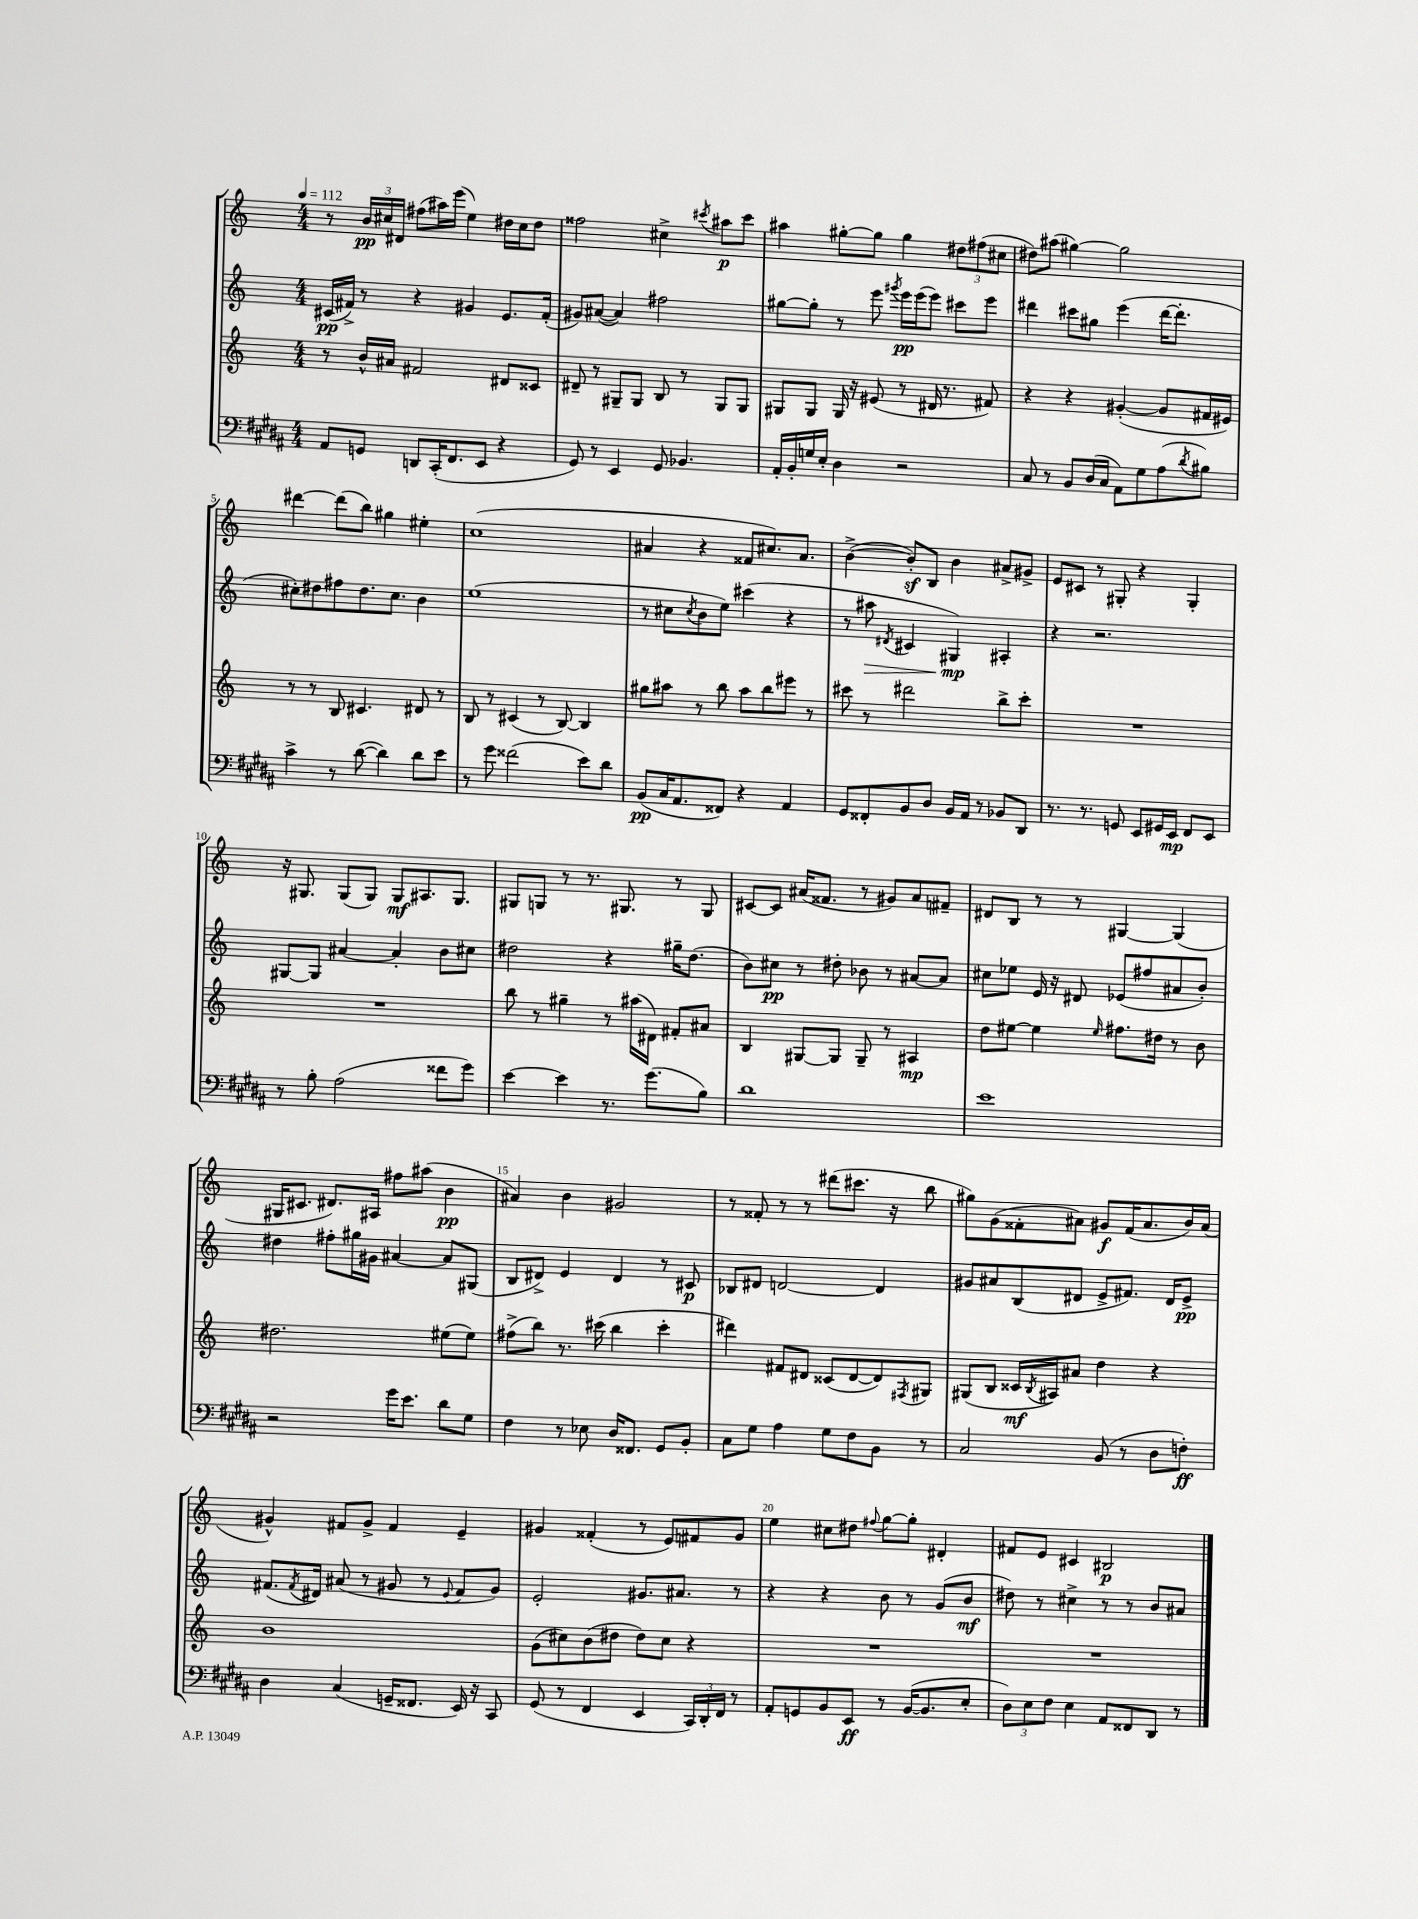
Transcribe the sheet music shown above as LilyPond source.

<<
\new StaffGroup <<
\new Staff = "s0" {
    \clef treble \key c \major \numericTimeSignature \time 4/4 \tempo 4 = 112
    r8 \tuplet 3/2 { b'16\pp cis''16 dis'16 } fis''8( ais''16) e'''16( e''4) dis''16 cis''16 dis''8 |
    fisis''2 cis''4-> \acciaccatura { cis'''8 } ais''8\p cis'''8 |
    ais''4 gis''8~-. gis''8 gis''4 \tuplet 3/2 { dis''8 fis''8( cis''8 } |
    dis''8) ais''8( gis''4~) gis''2 |
    dis'''4~ dis'''8( b''8) gis''4 eis''4-. |
    c''1( |
    ais'4 r4 fisis'8 cis''8.) ais'8. |
    b'4~->( b'8-.\sf) b8 b'4 ais'8-> gis'8-> |
    e'8 cis'8 r8 gis8-. r4 gis4-. |
    r16 gis8. gis8( gis8) gis8\mf ais8. gis8. |
    gis8 g8 r8 r8. gis8. r8 gis8 |
    cis'8~ cis'8 ais'16( fisis'8. r8 gis'8) ais'8 fis'8-- |
    dis'8 b8 r8 r8 gis4~ gis4( |
    gis16 cis'8. dis'8.) ais16 fis''8 ais''8( b'4\pp |
    ais'4) b'4 gis'2 |
    r8 fisis'8-. r8 r8 dis'''8( cis'''8. r16 b''8 |
    gis''8) g'8( fisis'8-. ais'8) gis'8\f fisis'16( ais'8. b'16) ais'16( |
    gis'4-^) fis'8 gis'8-> fis'4 e'4-- |
    gis'4 fisis'4-.( r8 e'8) fis'8 gis'8 |
    e''4 cis''8 dis''8 \appoggiatura { fis''8 } g''8~ g''8-. dis'4-. |
    fis'8 e'8 cis'4 bis2\p \bar "|." |
}
\new Staff = "s1" {
    \clef treble \key c \major \numericTimeSignature \time 4/4
    cis'16\pp( fis'16->) r8 r4 gis'4 e'8. fis'16-.( |
    gis'8) ais'8~( ais'4) fis''2 |
    gis''8~ gis''8-. r8 e'''8 \acciaccatura { gis'''8 } e'''16\pp e'''16( e'''8) cis'''8 e'''8 |
    dis'''4 cis'''8 gis''8 e'''4( dis'''16~ dis'''8.-. |
    cis''8-.) dis''8 fis''8 dis''8. cis''8. b'4 |
    e''1( |
    r8 cis''8 \acciaccatura { cis''8 } b'8 e''8) cis'''4( r4 |
    r8 ais''8\> \acciaccatura { dis'8 } cis'4 gis4\mp\!) ais4-. |
    r4 r2. |
    gis8~ gis8 ais'4~ ais'4-. b'8 cis''8 |
    dis''2 r4 gis''16-- dis''8.( |
    b'8) cis''8\pp r8 dis''8-. bes'8 r8 ais'8~ ais'8 |
    cis''8 ees''8 e'16 r16 dis'8 ees'8( fis''8 ais'8 b'8-.) |
    dis''4 fis''8-. gis''16 gis'16 ais'4~ ais'8 gis8( |
    b8 dis'8->) e'4 dis'4 r8 cis'8\p |
    bes8 dis'8 d'2~ d'4 |
    gis'8 ais'8 b8( dis'8 e'8-> fis'8.) dis'16 e'8->\pp |
    fis'8.( \acciaccatura { fis'8 } dis'16) ais'8( r8 gis'8 r8 \appoggiatura { e'8 } fis'8 gis'8) |
    e'2-. gis'8. ais'8. r8 |
    r4 r4 b'8 r8 g'8( b'8\mf |
    dis''8) r8 cis''4-> r8 r8 b'8 ais'8 \bar "|." |
}
\new Staff = "s2" {
    \clef treble \key c \major \numericTimeSignature \time 4/4
    r8 b'16-^ ais'16 fis'2 dis'8 cisis'8 |
    dis'8-- r8 gis8-- gis8 b8 r8 gis8 gis8 |
    gis8 gis8 gis16 r16 eis'8( r8 dis'16 r8. fis'8) |
    r4 r4 gis'4~-.( gis'8 fis'16 eis'16) |
    r8 r8 b8 cis'4. dis'8 r8 |
    b8 r8 cis'4( r8 b8~) b4 |
    gis''8 ais''8 r8 b''8 ais''8 b''8 eis'''8 r8 |
    cis'''8 r8 dis'''2 b''8-> cis'''8-. |
    R1 |
    R1 |
    b''8 r8 gis''4-- r8 ais''16( dis'16) fis'8-. ais'8 |
    b4 gis8~ gis8 gis8-- r8 ais4\mp |
    d''8 eis''8~ eis''4 \grace { eis''16 } fis''8. dis''16 r8 b'8 |
    dis''2. eis''8( eis''8) |
    fis''8->( b''8) r8. cis'''16( b''4 cis'''4-. |
    dis'''4) fis'8 dis'8 cisis'8( dis'8~ dis'8) \acciaccatura { fis8 } gis8 |
    gis8( b8 cisis'16\mf \acciaccatura { b8 } ais16) ais'8 d''4 r4 |
    b'1 |
    g'8( cis''8) b'8( dis''8 dis''8) cis''8 r4 |
    R1 |
    R1 \bar "|." |
}
\new Staff = "s3" {
    \clef bass \key b \major \numericTimeSignature \time 4/4
    ais,8 g,8 d,8 cis,16-.( fis,8. e,8 r4 |
    gis,8) r8 e,4 gis,8 bes,4. |
    ais,16-. b,16-. g16 e16-. dis4 r2 |
    cis8 r8 b,8 dis16( cis16 ais,8) gis8 ais8( \acciaccatura { dis'8 } bis8) |
    cis'4-> r8 dis'8~( dis'4) dis'8 e'8 |
    r8 gis'8 fisis'2( e'8) dis'8 |
    b,8\pp( cis16 ais,8. fisis,8) r4 ais,4 |
    gis,8 fisis,8-. b,8 dis8 b,16 ais,16 r8 bes,8 dis,8 |
    r8. r8. g,8 e,8 gis,16 e,16\mp fis,8 e,8 |
    r8 b8-. ais2( fisis'8 gis'8) |
    e'4~ e'4 r8. gis'8.( b8) |
    dis'1 |
    e'1 |
    r2 gis'16 e'8. dis'8 gis8 |
    fis4 r8 ees8 dis16 fisis,8. gis,8 b,8-. |
    cis8 gis8 ais4 gis8 fis8 b,8 r8 |
    cis2 b,8( r8 dis8 f8-.\ff) |
    dis4 cis4( g,16-- fisis,8. e,16) r16 cis,8 |
    gis,8( r8 fis,4 e,4 \tuplet 3/2 { cis,16) dis,16-. fis,16 } r8 |
    ais,8-. g,8 b,8 e,8\ff r8 b,16~( b,8. e8-. |
    \tuplet 3/2 { dis8) e8 fis8 } e4 ais,8 fisis,8 dis,8 r8 \bar "|." |
}
>>
>>
\layout { \context { \Score \override BarNumber.break-visibility = ##(#f #t #t) barNumberVisibility = #(every-nth-bar-number-visible 5) } }
